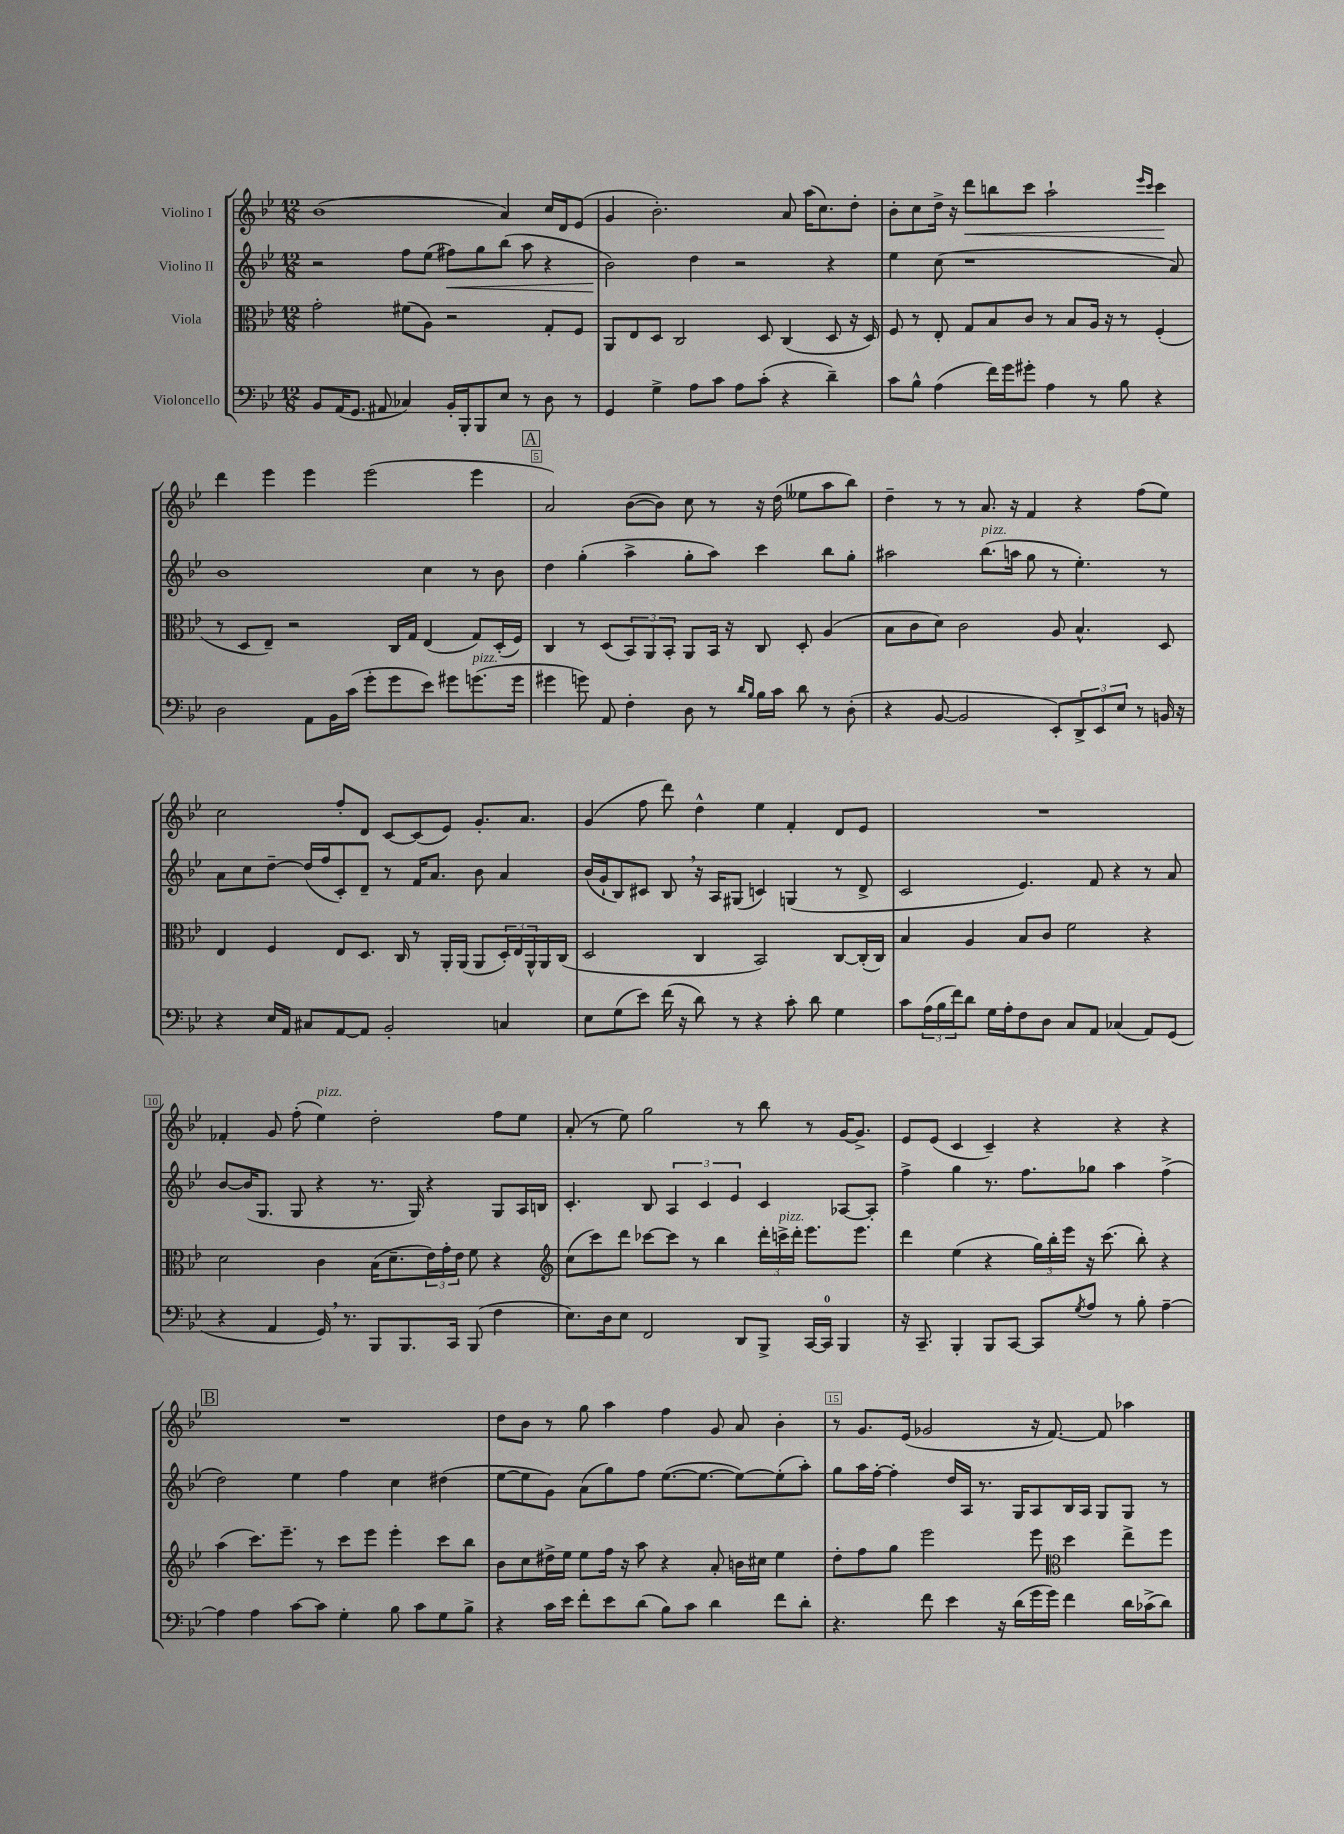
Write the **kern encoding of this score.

**kern	**kern	**kern	**dynam	**kern	**dynam
*part4	*part3	*part2	*part2	*part1	*part1
*staff4	*staff3	*staff2	*staff2	*staff1	*staff1
*I"Violoncello	*I"Viola	*I"Violino II	*	*I"Violino I	*
*clefF4	*clefC3	*clefG2	*	*clefG2	*
*k[b-e-]	*k[b-e-]	*k[b-e-]	*	*k[b-e-]	*
*M12/8	*M12/8	*M12/8	*	*M12/8	*
=1	=1	=1	=1	=1	=1
8BB-/L	2g'\	2r	.	(1b-	.
(16AA/K	.	.	.	.	.
8.GG/J	.	.	.	.	.
8AA#X/	.	.	.	.	.
4C-X/)	(8f#X\L	8ff\L	.	.	.
.	8A\J)	(8ee-\J	.	.	.
!	!	!	!LO:HP:b	!	!
16BB-'/LL	2r	8ff#X\L)	<	.	.
16BBB-'/J	.	.	.	.	.
8BBB-/	.	8gg\	.	.	.
8E-/J	.	(8bb-\J	.	4a/)	.
8r	.	8aa\	.	.	.
8D\	8G'/L	4r	.	16cc/LL	.
.	.	.	.	16d/J	.
8r	8F/J	.	.	(8e-/J	.
=2	=2	=2	=2	=2	=2
4GG/	8AA/L	2b-\)	.	4g/	.
.	8E-/	.	.	.	.
4G^\	8D/J	.	.	2.b-'\)	.
.	2C/	.	.	.	.
8A\L	.	4dd\	[	.	.
8c\J	.	.	.	.	.
8A\L	.	2r	.	.	.
(8c'\J	8D/	.	.	.	.
4r	(4C/	.	.	8a/	.
.	.	.	.	(16aa\KL	.
.	.	.	.	8.cc\)	.
4d~\)	8D/	4r	.	.	.
.	16r	.	.	8dd'\J	.
.	16D/)	.	.	.	.
=3	=3	=3	=3	=3	=3
8c\L	8F/	4ee-\	.	8b-'\L	.
8B-^^\J	8r	.	.	8cc\	.
(4A\	8E-'/	(8cc\	.	16dd^\Jk	.
.	.	.	.	16r	.
!	!	!	!	!	!LO:HP:b
.	8G/L	1r	.	8ddd\L	<
16f\LL)	8B-/	.	.	8bbn\	.
16g\J	.	.	.	.	.
8g#X'\J	8c/J	.	.	8ccc\J	.
4A\	8r	.	.	2aa`\	.
.	8B-/L	.	.	.	.
8r	16A/Jk	.	.	.	.
.	16r	.	.	.	.
8B-\	8r	.	.	.	.
.	.	.	.	16qqeee-/LL	.
.	.	.	.	16qqccc/JJ	.
4r	(4F'/	.	.	4ccc\	.
.	.	8a/)	.	.	.
.	.	.	.	.	[
!!LO:LB:g=z
=4	=4	=4	=4	=4	=4
2D\	8r	1b-	.	4ddd\	.
.	8D/L	.	.	.	.
.	8E-~/J)	.	.	4eee-\	.
.	2r	.	.	.	.
8AA\L	.	.	.	4eee-\	.
16BB-\L	.	.	.	.	.
(16c\JJ	.	.	.	.	.
8g'\L	.	.	.	(2eee-\	.
8g\	16C/LL	.	.	.	.
.	16G/JJ	.	.	.	.
8e-\J)	(4E-/	4cc\	.	.	.
8g#X\L	.	.	.	.	.
!LO:TX:a:i:t=pizz.	!	!	!	!	!
(8.gn\	8G/L)	8r	.	4eee-\	.
.	(16D'/L	8b-\	.	.	.
16g\Jk	16F/JJ)	.	.	.	.
!!LO:REH:place=s1:t=A
=5	=5	=5	=5	=5	=5
4g#X\	4C/	4dd\	.	2a/)	.
8gn\)	8r	(4gg'\	.	.	.
8AA/	(8D/L	.	.	.	.
4F'\	12BB-/)	4aa^\	.	([8b-\L	.
.	12AA/	.	.	.	.
.	.	.	.	8b-\J])	.
.	12BB-'/J	.	.	.	.
8D\	8AA/L	8gg'\L	.	8cc\	.
8r	16BB-/Jk	8aa\J)	.	8r	.
.	16r	.	.	.	.
16qqd/LL	.	.	.	.	.
16qqB-/JJ	.	.	.	.	.
16B-\LL	8C/	4ccc\	.	16r	.
16c\JJ	.	.	.	(16dd\	.
8d\	8D'/	.	.	8ee--X\L	.
8r	(4A/	8bb-\L	.	8aa\	.
(8D'\	.	8gg'\J	.	8bb-\J)	.
=6	=6	=6	=6	=6	=6
4r	8B-\L	2aa#X\	.	4dd~\	.
.	8c\	.	.	.	.
[8BB-/	8d\J)	.	.	8r	.
2BB-/]	2c\	.	.	8r	.
!	!	!LO:TX:a:i:t=pizz.	!	!	!
.	.	(8.bb-\L	.	8.a/	.
.	.	16aan\Jk	.	16r	.
.	.	8gg\	.	4f/	.
8EE-'/L)	8A/	8r	.	.	.
12DD^/	4.B-^^/	4.ee-'\)	.	4r	.
12EE-/	.	.	.	.	.
12E-/J	.	.	.	.	.
8r	.	.	.	(8ff\L	.
16BBn/	8D/	8r	.	8ee-\J)	.
16r	.	.	.	.	.
!!LO:LB:g=z
=7	=7	=7	=7	=7	=7
4r	4E-/	8a\L	.	2cc\	.
.	.	8cc\	.	.	.
16E-/LL	4F/	[8dd~\J	.	.	.
16AA/JJ	.	.	.	.	.
8C#X/L	.	(16dd/LL]	.	.	.
.	.	16ff/J	.	.	.
[8AA/	8E-/L	8c'/)	.	8ff'/L	.
8AA/J]	8.D/J	8d~/J	.	8d/J	.
2BB-'/	.	8r	.	[8c/L	.
.	16C/	.	.	.	.
.	8r	16f/KL	.	(8c/]	.
.	.	8.a/J	.	.	.
.	16AA'/LL	.	.	8e-/J)	.
.	(16AA/JJ	.	.	.	.
.	8AA/L	8b-\	.	8.g'/L	.
4Cn/	24D'/L)	4a/	.	.	.
.	24E-/	.	.	.	.
.	.	.	.	8.a/J	.
.	24AA^^/	.	.	.	.
.	16AA/	.	.	.	.
.	(16C/JJ	.	.	.	.
=8	=8	=8	=8	=8	=8
8E-\L	2D/	(16b-/LL	.	(4g/	.
.	.	16g`/J	.	.	.
(8G\	.	8B-/)	.	.	.
8e-\J)	.	8c#X/J	.	8ff\	.
(16f\	.	8B-,/	.	8ddd\)	.
16r	.	.	.	.	.
8d\)	4C/	16r	.	4dd^^\	.
.	.	16A/KL	.	.	.
8r	.	(8G#X/J	.	.	.
4r	2BB-/)	4cn/)	.	4ee-\	.
8c'\	.	(4Gn/	.	4f'/	.
8d\	.	.	.	.	.
4G\	[8C/L	8r	.	8d/L	.
.	(16C'/L]	8d^/	.	8e-/J	.
.	16C/JJ)	.	.	.	.
=9	=9	=9	=9	=9	=9
8c\L	4B-/	2c/	.	1.r	.
(24A\L	.	.	.	.	.
24B-\	.	.	.	.	.
24f\J)	.	.	.	.	.
8d\J	4A/	.	.	.	.
16G\LL	.	.	.	.	.
16A'\J	.	.	.	.	.
8F\	8B-/L	4.e-/)	.	.	.
8D\J	8c/J	.	.	.	.
8C/L	2f\	.	.	.	.
8AA/J	.	8f/	.	.	.
(4C-X/	.	4r	.	.	.
8AA/L)	4r	8r	.	.	.
(8GG/J	.	8a/	.	.	.
!!LO:LB:g=z
=10	=10	=10	=10	=10	=10
4r	2d\	[8b-/L	.	4f-X'/	.
.	.	(16b-/K]	.	.	.
.	.	8.G/J	.	.	.
4AA/	.	.	.	8g/	.
.	.	8G/	.	(8ff'\	.
!	!	!	!	!LO:TX:a:i:t=pizz.	!
16GG,/)	4c\	4r	.	4ee-\)	.
8.r	.	.	.	.	.
8BBB-/L	(16B-\KL	8.r	.	2dd'\	.
.	8.d~\	.	.	.	.
8.BBB-/	.	.	.	.	.
.	.	16G/)	.	.	.
.	24e-\L)	4r	.	.	.
.	24g'\	.	.	.	.
16CC/Jk	.	.	.	.	.
.	24e-\JJ	.	.	.	.
(8BBB-/	8f\	.	.	.	.
4F\	4r	8G/L	.	8ff\L	.
.	.	16A/L	.	8ee-\J	.
.	.	16Bn/JJ	.	.	.
=11	=11	=11	=11	=11	=11
*	*clefG2	*	*	*	*
8.E-\L)	(8cc\L	4.c'/	.	(8a'/	.
.	8ccc\)	.	.	8r	.
16D\k	.	.	.	.	.
8E-\J	8ddd\J	.	.	8ee-\)	.
2FF/	[8ccc-X\L	8B-/	.	2gg\	.
.	8ccc-\J]	6A/	.	.	.
.	8r	.	.	.	.
.	.	6c/	.	.	.
.	4bb-\	.	.	.	.
.	.	6e-/	.	.	.
8DD/L	.	.	.	8r	.
8BBB-^/J	24ddd'\LL	4c/	.	8bb-\	.
!	!LO:TX:a:i:t=pizz.	!	!	!	!
.	24cccn^\	.	.	.	.
.	24ddd'\JJ	.	.	.	.
[16CC/LL	8.eee-\L	.	.	8r	.
16CC/JJ]	.	.	.	.	.
4BBB-/	.	[8A-X/L	.	[16g/KL	.
.	8.eee-\J	.	.	8.g^/J]	.
.	.	8A-'/J]	.	.	.
=12	=12	=12	=12	=12	=12
16r	4ddd\	4ff^\	.	8e-/L	.
8.CC~/	.	.	.	.	.
.	.	.	.	(8e-/J	.
4BBB-'/	(4ee-\	4gg\	.	4c/	.
8BBB-/L	4r	8.r	.	4c~/)	.
[8CC/J	.	.	.	.	.
.	.	8.ff\L	.	.	.
8CC/L]	24gg\LL)	.	.	4r	.
.	24bb-'\	.	.	.	.
.	24eee-\JJ	.	.	.	.
8qG/	.	.	.	.	.
8A/J	16r	8gg-X\J	.	.	.
.	(8.ccc\	.	.	.	.
8r	.	4aa\	.	4r	.
8B-'\	8bb-'\)	.	.	.	.
[4A~\	4r	(4ff^\	.	4r	.
!!LO:LB:g=z
!!LO:REH:place=s1:t=B
=13	=13	=13	=13	=13	=13
4A\]	(4aa\	2dd\)	.	1.r	.
4A\	8.ccc\L)	.	.	.	.
.	8.eee-~\J	.	.	.	.
[8c\L	.	4ee-\	.	.	.
8c\J]	8r	.	.	.	.
4G'\	8ccc\L	4ff\	.	.	.
.	8eee-\J	.	.	.	.
8B-\	4eee-'\	4cc\	.	.	.
8c\L	.	.	.	.	.
8G\	8ccc\L	(4dd#X\	.	.	.
8B-^\J	8bb-\J	.	.	.	.
=14	=14	=14	=14	=14	=14
4r	8b-\L	[8ee-\L	.	8dd\L	.
.	8cc\	8ee-\]	.	8b-\J	.
16c\LL	16dd#X^\L	8g\J)	.	8r	.
16e-\JJ	16ee-\JJ	.	.	.	.
8f'\L	8ee-\L	(8a\L	.	8gg\	.
8e-\	16ff\Jk	8gg\)	.	4aa\	.
.	16r	.	.	.	.
(8d\J	8aa\	8ff\J	.	.	.
8B-\L)	4r	([8.ee-\L	.	4ff\	.
8c\J	.	.	.	.	.
.	.	8.ee-\J_	.	.	.
4d\	8a'/	.	.	8g/	.
.	16bn\LL	8ee-\L_)	.	8a/	.
.	16cc#X\JJ	.	.	.	.
8f\L	4ee-\	(8ee-'\]	.	4b-'\	.
8d'\J	.	8aa'\J)	.	.	.
=15	=15	=15	=15	=15	=15
4.r	8dd'\L	8gg\L	.	8r	.
.	8ff\	16aa\L	.	8.g/L	.
.	.	[16ff'\JJ	.	.	.
.	8gg\J	4ff'\]	.	.	.
.	.	.	.	(16e-/Jk	.
8f\	2eee-\	.	.	2g-X/	.
4e-\	.	16dd/LL	.	.	.
.	.	16A/JJ	.	.	.
.	.	8.r	.	.	.
16r	.	.	.	.	.
(16d\LL	.	16G/KL	.	.	.
16g\	8eee-\	8A/	.	16r	.
16g\JJ)	.	.	.	[8.f/)	.
*	*clefC3	*	*	*	*
4f\	4dd\	16B-/L	.	.	.
.	.	16A/JJ	.	.	.
.	.	8G/L	.	8f/]	.
16d\LL	8ee-^\L	8G/J	.	4aa-X\	.
(16c-X^\J	.	.	.	.	.
8d\J)	8ff\J	8r	.	.	.
==	==	==	==	==	==
*-	*-	*-	*-	*-	*-
